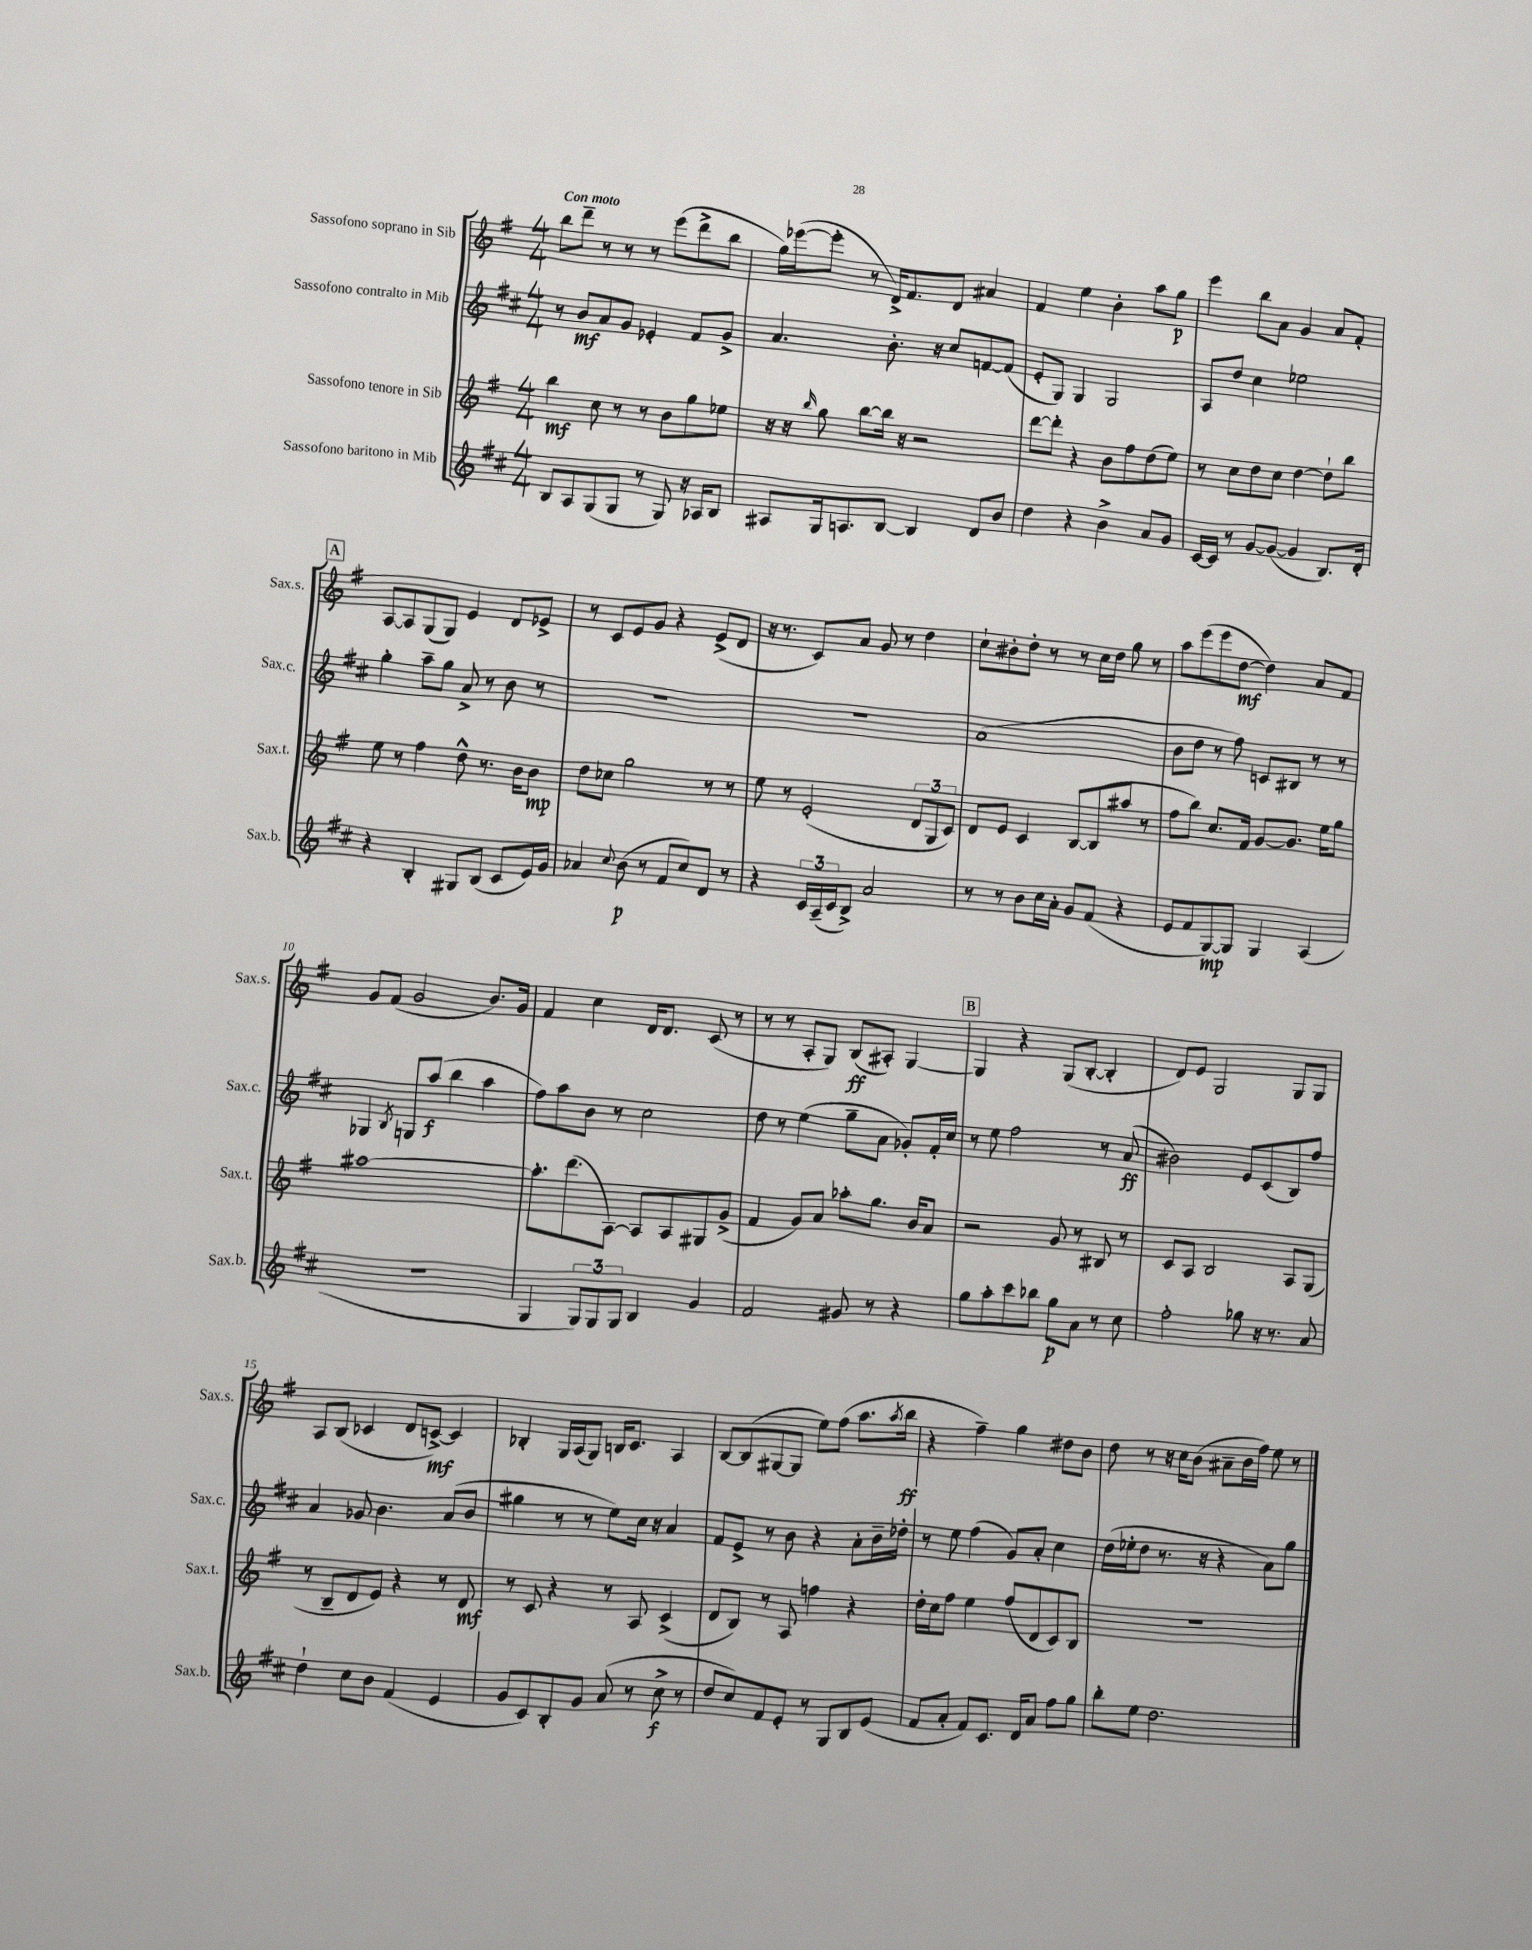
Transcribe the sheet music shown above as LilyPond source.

<<
\new StaffGroup <<
\new Staff = "s0" \with { instrumentName = "Sassofono soprano in Sib" shortInstrumentName = "Sax.s." } {
    \clef treble \key g \major \numericTimeSignature \time 4/4 \tempo "Con moto"
    b''8 d'''8-- r8 r8 r8 e'''8( d'''8-> b''8 |
    g''16) ees'''16~( ees'''8-. r8 d'16->) fis'8. d'8 ais'4 |
    fis'4 e''4 b'4-. a''8 g''8\p |
    e'''4 b''8 a'8 g'4 a'8 fis'8-. |
    \mark \markup { \box "A" } a8~ a8 g8( g8) e'4 d'8 ees'8-> |
    r8 c'8 e'8 g'8 r4 e'8->( d'8 |
    r16 r8. c'8) a'8 g'8 r8 d''4 |
    c''8-! bis'8-. d''8-. r8 r8 c''16 d''16 g''8 r8 |
    a''8 e'''8( e'''8 d''8~\mf d''4) a'8 fis'8 |
    g'8 fis'8( g'2 b'8.) g'16 |
    fis'4 c''4 d'16 d'8. c'8( r8 |
    r8 r8 a8-. g8) b8\ff( ais8-.) g4~ |
    \mark \markup { \box "B" } g4 r4 g8( b8~-. b4-. |
    d'8) e'8 g2 g8 g8 |
    a8 b8( ces'4 d'8 c'8~->\mf) c'4 |
    bes4-. g16 a16( g8) b16 c'8. a4 |
    b8~ b8( gis8~ gis8 e''8) fis''8( a''8. \acciaccatura { a''8 } b''16\ff |
    r4 fis''4--) g''4 dis''8 b'8 |
    d''8 r8 r16 c''16 b'8( ais'8-- b'16 fis''16) e''8 r8 \bar "|." |
}
\new Staff = "s1" \with { instrumentName = "Sassofono contralto in Mib" shortInstrumentName = "Sax.c." } {
    \clef treble \key d \major \numericTimeSignature \time 4/4
    r8 b'8\mf a'8 g'8 ees'4-. fis'8 g'8-> |
    a'4. b'8.-. r16 cis''8 f'8~ f'8( |
    e'8-. g8) g4 g2 |
    a8 d''8 cis''4 ees''2 |
    \mark \markup { \box "A" } g''4-. a''8-- g''8 a'8-> r8 b'8 r8 |
    R1 |
    R1 |
    a'1( |
    b'8 d''8 r8 fis''8) c'8 bis8 r8 r8 |
    ges4 \acciaccatura { b8 } g8 a''8\f( b''4 a''4 |
    fis''8) a''8 b'8 r8 cis''2 |
    d''8 r8 e''4( g''8-- a'8 ges'8-.) fis'16-. cis''16 |
    \mark \markup { \box "B" } r8 e''8 fis''2 r8 a'8\ff( |
    bis'2) e'8 cis'8( b8) fis''8 |
    a'4 ges'8 b'4. a'8( b'8 |
    gis''4 r8 r8 e''8) cis''16 r16 a'4 |
    fis'8 e'8-> r8 b'8 r4 a'8-. b'16-- des''16-. |
    r8 e''8 fis''4( g'8) a'8-. cis''4 |
    d''16( ees''16-. d''8 r8. r16 r4 a'8) g''8 \bar "|." |
}
\new Staff = "s2" \with { instrumentName = "Sassofono tenore in Sib" shortInstrumentName = "Sax.t." } {
    \clef treble \key g \major \numericTimeSignature \time 4/4
    b''4\mf c''8 r8 r8 b'8 g''8 ees''8 |
    r16 r16 \grace { b''16 } g''8 b''8~ b''16 r16 r2 |
    d'''8~ d'''8-. r4 b'8 fis''8 d''8( e''8) |
    r8 c''8 d''8 c''8 d''4~ d''8-! b''8 |
    \mark \markup { \box "A" } e''8 r8 fis''4 d''8-^ r8. b'16 b'8\mp |
    d''8 ces''8 g''2 r8 r8 |
    e''8 r8 e'2-.( \tuplet 3/2 { d'8 g8 c'8) } |
    d'8 e'8 c'4 b8~ b8( ais''8 r8 |
    fis''8 b''8) c''8. fis'16 g'8~ g'8. e''16 g''8 |
    ais''1~ |
    ais''8.-. d'''8.( a8~) a8 a8 gis8 g'8->( |
    fis'4 g'8) a'8 aes''8-. g''8. b'16 a'8 |
    \mark \markup { \box "B" } r2 g'8 r8 bis8 r8 |
    c'8 a8 b2 a8 g8( |
    r8 b8-- d'8 e'8) r4 r8 d'8\mf |
    r8 c'8 r4 r8 a8 c'4->( |
    d'8 b8) r8 a8 f''4 r4 |
    d''16-. c''16 fis''8 e''4 fis''8( d'8 c'8) b8 |
    R1 \bar "|." |
}
\new Staff = "s3" \with { instrumentName = "Sassofono baritono in Mib" shortInstrumentName = "Sax.b." } {
    \clef treble \key d \major \numericTimeSignature \time 4/4
    b8 a8 g8( g8 r8 g8) r16 aes16 b8 |
    ais8 g16 a8. b8~ b4 d'8 b'8 |
    d''4 r4 b'4-> a'8 g'8 |
    cis'16~ cis'16 r8 g'8~ g'8~( g'4 b8.) d'16-. |
    \mark \markup { \box "A" } r4 b4-. gis8 b8( cis'8 e'16) g'16 |
    aes'4 \appoggiatura { cis''8 } b'8\p( r8 fis'8 cis''8) d'8 r8 |
    r4 \tuplet 3/2 { cis'16 a16--( cis'16 } b8->) a'2 |
    r8 r8 b'8 cis''16 a'16-. g'8 fis'8( r4 |
    e'8 fis'8 g8~\mp) g8 g4 a4( |
    r1 |
    g4 \tuplet 3/2 { g8) g8 g8 } b4 g'4 |
    fis'2 gis'8 r8 r4 |
    \mark \markup { \box "B" } g''8 a''8-. cis'''8 bes''8 g''8\p a'8 r8 cis''8 |
    fis''2-. ges''8 r16 r8. a'8 |
    d''4-! cis''8 b'8 fis'4( e'4 |
    g'8 cis'8) b8-. g'8 a'8( r8 cis''8->\f r8 |
    d''8 cis''8) fis'8 e'8-. r8 g8 b8 e'8( |
    fis'8 a'8-. fis'8) cis'8. d'16 a'8 fis''8 g''8 |
    b''8-. e''8 d''2. \bar "|." |
}
>>
>>
